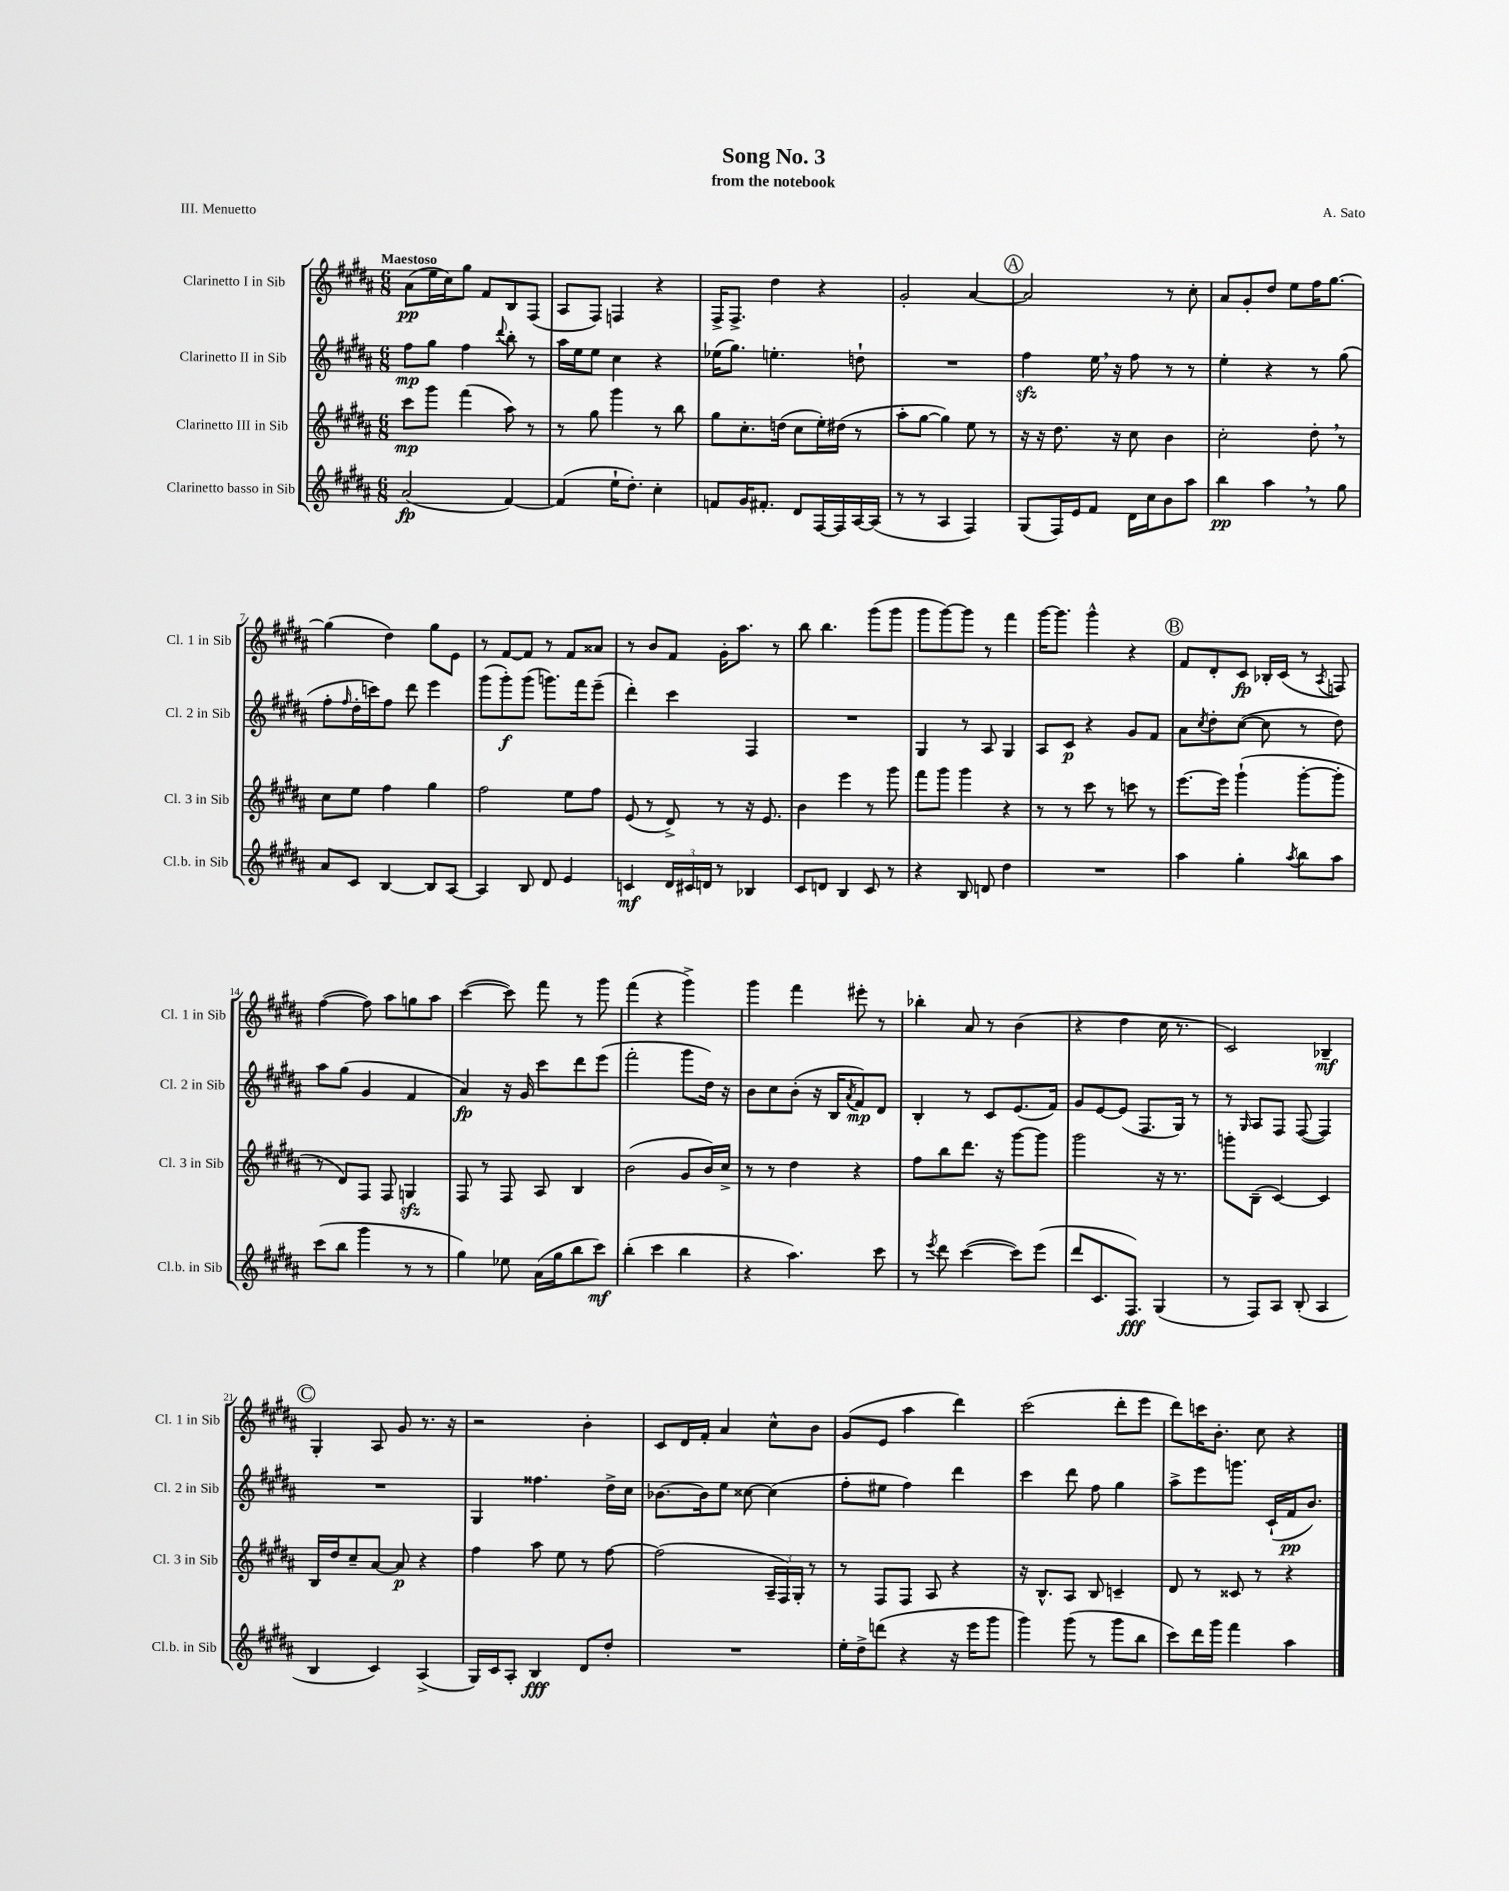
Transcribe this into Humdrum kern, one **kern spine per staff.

**kern	**dynam	**kern	**dynam	**kern	**dynam	**kern	**dynam
*part4	*part4	*part3	*part3	*part2	*part2	*part1	*part1
*staff4	*staff4	*staff3	*staff3	*staff2	*staff2	*staff1	*staff1
*I"Clarinetto basso in Sib	*	*I"Clarinetto III in Sib	*	*I"Clarinetto II in Sib	*	*I"Clarinetto I in Sib	*
*I'Cl.b. in Sib	*	*I'Cl. 3 in Sib	*	*I'Cl. 2 in Sib	*	*I'Cl. 1 in Sib	*
*clefG2	*	*clefG2	*	*clefG2	*	*clefG2	*
*k[f#c#g#d#a#]	*	*k[f#c#g#d#a#]	*	*k[f#c#g#d#a#]	*	*k[f#c#g#d#a#]	*
*M6/8	*	*M6/8	*	*M6/8	*	*M6/8	*
=1	=1	=1	=1	=1	=1	=1	=1
!	!	!	!	!	!	!LO:TX:a:B:t=Maestoso	!
(2a#/	fp	8ccc#\L	mp	8ff#\L	mp	(8a#\L	pp
.	.	8ggg#\J	.	8gg#\J	.	16ee\L	.
.	.	.	.	.	.	16cc#\J)	.
.	.	(4fff#\	.	4ff#\	.	8gg#\J	.
.	.	.	.	.	.	8f#/L	.
.	.	.	.	8qqddd#/	.	.	.
[4f#/)	.	8aa#\)	.	8bb'\	.	8B/	.
.	.	8r	.	8r	.	(8F#/J	.
=2	=2	=2	=2	=2	=2	=2	=2
(4f#/]	.	8r	.	16aa#\LL	.	8A#/L	.
.	.	.	.	16ee\J	.	.	.
.	.	8gg#\	.	8ee\J	.	8F#/J)	.
16ee`\KL	.	4ggg#\	.	4cc#\	.	4Fn/	.
8.dd#'\J)	.	.	.	.	.	.	.
4cc#'\	.	8r	.	4r	.	4r	.
.	.	8bb\	.	.	.	.	.
=3	=3	=3	=3	=3	=3	=3	=3
8fn/L	.	8gg#\L	.	(16ee-X\KL	.	16F#^/KL	.
.	.	.	.	8.gg#\J)	.	8.F#^/J	.
16g#/K	.	8.cc#'\	.	.	.	.	.
8.f#X'/J	.	.	.	.	.	.	.
.	.	.	.	4.een'\	.	4dd#\	.
.	.	(16ddn\Jk	.	.	.	.	.
8d#/L	.	8cc#\L	.	.	.	.	.
[16F#/L	.	16ee'\L)	.	.	.	4r	.
16F#/]	.	(16dd#X\JJ	.	.	.	.	.
[16A#/	.	8r	.	8ddn`\	.	.	.
(16A#/JJ]	.	.	.	.	.	.	.
=4	=4	=4	=4	=4	=4	=4	=4
8r	.	8aa#'\L	.	2.r	.	2g#'/	.
8r	.	[8gg#\J	.	.	.	.	.
4A#/	.	4gg#\])	.	.	.	.	.
4F#/)	.	8ee\	.	.	.	[4a#/	.
.	.	8r	.	.	.	.	.
!!LO:REH:place=s1:t=A
=5	=5	=5	=5	=5	=5	=5	=5
(8G#/L	.	16r	.	4ff#zz\	.	2a#/]	.
.	.	16r	.	.	.	.	.
16F#/L)	.	8.dd#\	.	.	.	.	.
16e/J	.	.	.	.	.	.	.
8f#/J	.	.	.	16ee,\	.	.	.
.	.	16r	.	16r	.	.	.
16d#\LL	.	8cc#\	.	8ff#\	.	.	.
16cc#\J	.	.	.	.	.	.	.
8b\	.	4b\	.	8r	.	8r	.
8aa#\J	.	.	.	8r	.	8cc#'\	.
=6	=6	=6	=6	=6	=6	=6	=6
4bb\	pp	2cc#'\	.	4ee'\	.	8a#/L	.
.	.	.	.	.	.	8g#'/	.
4aa#,\	.	.	.	4r	.	8dd#/J	.
.	.	.	.	.	.	8ee\L	.
8r	.	8dd#',\	.	8r	.	16ff#\K	.
.	.	.	.	.	.	[8.gg#\J	.
8gg#\	.	8r	.	(8gg#\	.	.	.
!!LO:LB:g=z
=7	=7	=7	=7	=7	=7	=7	=7
8a#/L	.	8cc#\L	.	8ff#'\L	.	(4gg#\]	.
.	.	.	.	16qqff#/	.	.	.
8c#/J	.	8ee\J	.	16dd#'\L	.	.	.
.	.	.	.	16cccn\J)	.	.	.
[4B/	.	4ff#\	.	8ff#\J	.	4dd#\)	.
.	.	.	.	8ddd#\	.	.	.
8B/L]	.	4gg#\	.	4eee\	.	8gg#\L	.
[8A#/J	.	.	.	.	.	8e\J	.
=8	=8	=8	=8	=8	=8	=8	=8
4A#/]	.	2ff#\	.	(8ggg#\L	.	8r	.
.	.	.	.	8ggg#'\)	f	[8f#/L	.
8B/	.	.	.	(8ggg#\J	.	8f#/J]	.
8d#/	.	.	.	8.gggn\L)	.	8r	.
4e/	.	8ee\L	.	.	.	8f#/L	.
.	.	.	.	16fff#\k	.	.	.
.	.	8ff#\J	.	(8eee~\J	.	8a##X/J	.
=9	=9	=9	=9	=9	=9	=9	=9
4cn/	mf	(8e/	.	4ddd#'\)	.	8r	.
.	.	8r	.	.	.	8b/L	.
24d#/LL	.	8d#^/)	.	4ccc#\	.	8f#/J	.
24c#X/	.	.	.	.	.	.	.
24dn/JJ	.	.	.	.	.	.	.
8r	.	8r	.	.	.	16g#'\KL	.
.	.	.	.	.	.	8.aa#\J	.
4B-X/	.	16r	.	4F#/	.	.	.
.	.	8.e/	.	.	.	.	.
.	.	.	.	.	.	8r	.
=10	=10	=10	=10	=10	=10	=10	=10
8c#/L	.	4b\	.	2.r	.	8bb\	.
8dn/J	.	.	.	.	.	4.bb\	.
4B/	.	4eee\	.	.	.	.	.
8c#/	.	8r	.	.	.	(8ggg#\L	.
8r	.	8ggg#\	.	.	.	8ggg#\J	.
=11	=11	=11	=11	=11	=11	=11	=11
4r	.	8fff#\L	.	4G#/	.	8ggg#\L	.
.	.	8ggg#\J	.	.	.	[8ggg#\)	.
8B/	.	4ggg#\	.	8r	.	8ggg#\J]	.
8dn/	.	.	.	8A#/	.	8r	.
4dd#\	.	4r	.	4G#/	.	4fff#\	.
=12	=12	=12	=12	=12	=12	=12	=12
2.r	.	8r	.	8A#/L	.	[16ggg#\KL	.
.	.	.	.	.	.	8.ggg#\J]	.
.	.	8r	.	8c#/J	p	.	.
.	.	8ccc#\	.	4r	.	4ggg#^^\	.
.	.	8r	.	.	.	.	.
.	.	8cccn\	.	8g#/L	.	4r	.
.	.	8r	.	8f#/J	.	.	.
!!LO:REH:place=s1:t=B
=13	=13	=13	=13	=13	=13	=13	=13
4aa#\	.	[8.eee\L	.	8a#\L	.	8f#/L	.
.	.	.	.	8qcc#/	.	.	.
.	.	.	.	8dd#'\	.	8d#'/	.
.	.	16eee\Jk]	.	.	.	.	.
4gg#'\	.	(4ggg#`\	.	([8cc#\J	.	8c#/J	fp
.	.	.	.	8cc#\]	.	16B-X'/LL	.
.	.	.	.	.	.	(16c#/JJ	.
8qaa#/	.	.	.	.	.	.	.
8bb\L	.	[8ggg#'\L	.	8r	.	8r	.
.	.	.	.	.	.	8qA#/	.
8aa#\J	.	8ggg#'\J]	.	8dd#\)	.	8Fn/)	.
!!LO:LB:g=z
=14	=14	=14	=14	=14	=14	=14	=14
(8ccc#\L	.	8r	.	8aa#\L	.	([4ff#\	.
8bb\J	.	8d#/L)	.	(8gg#\J	.	.	.
4ggg#\	.	8F#/J	.	4g#/	.	8ff#\])	.
.	.	8F#/	.	.	.	8aa#\L	.
8r	.	4Gnzz/	.	4f#/	.	8ggn\	.
8r	.	.	.	.	.	8aa#\J	.
=15	=15	=15	=15	=15	=15	=15	=15
4gg#\)	.	8F#/	.	4a#/)	fp	([4ccc#\	.
.	.	8r	.	.	.	.	.
8ee-X\	.	8F#/	.	16r	.	8ccc#\])	.
.	.	.	.	16g#/	.	.	.
(16a#\LL	.	8A#/	.	8ccc#\L	.	8fff#\	.
16gg#\J	.	.	.	.	.	.	.
8bb\	.	4B/	.	8ddd#\	.	8r	.
8ccc#\J)	mf	.	.	(8eee\J	.	8ggg#\	.
=16	=16	=16	=16	=16	=16	=16	=16
(4bb'\	.	(2b\	.	2fff#'\	.	(4fff#\	.
4ccc#\	.	.	.	.	.	4r	.
4bb\	.	8g#/L	.	8ggg#\L	.	4ggg#^\)	.
.	.	16b/L)	.	16dd#\Jk)	.	.	.
.	.	16cc#^/JJ	.	16r	.	.	.
=17	=17	=17	=17	=17	=17	=17	=17
4r	.	8r	.	8b\L	.	4ggg#\	.
.	.	8r	.	8cc#\	.	.	.
4.aa#\)	.	4dd#\	.	(8b'\J	.	4fff#\	.
.	.	.	.	16r	.	.	.
.	.	.	.	16B/KL	.	.	.
.	.	.	.	8qa#/	.	.	.
.	.	4r	.	8f#/)	mp	8eee#X'\	.
8ccc#\	.	.	.	8d#/J	.	8r	.
=18	=18	=18	=18	=18	=18	=18	=18
8r	.	8ff#\L	.	4B'/	.	4bb-X'\	.
8qeee/	.	.	.	.	.	.	.
8ddd#\	.	8bb\	.	.	.	.	.
([4ccc#\	.	8.ddd#\J	.	8r	.	8a#/	.
.	.	.	.	8c#/L	.	8r	.
.	.	16r	.	.	.	.	.
8ccc#\L])	.	[8ggg#\L	.	(8.e/	.	(4b\	.
(8eee\J	.	8ggg#\J]	.	.	.	.	.
.	.	.	.	16f#/Jk)	.	.	.
=19	=19	=19	=19	=19	=19	=19	=19
8ddd#/L	.	2ggg#\	.	8g#/L	.	4r	.
8.c#/	.	.	.	[8e/	.	.	.
.	.	.	.	(8e/J]	.	4dd#\	.
8.F#/J)	fff	.	.	.	.	.	.
.	.	.	.	8.F#/L	.	.	.
(4G#/	.	16r	.	.	.	16cc#\	.
.	.	8.r	.	16G#/Jk)	.	8.r	.
.	.	.	.	8r	.	.	.
=20	=20	=20	=20	=20	=20	=20	=20
8r	.	8gggn'\L	.	8r	.	2c#/)	.
.	.	.	.	16qqG#/	.	.	.
8F#/L)	.	(8B~\J	.	8A#/L	.	.	.
8A#/J	.	[4c#/)	.	8F#/J	.	.	.
(8B'/	.	.	.	([8F#/	.	.	.
4A#/	.	4c#/]	.	4F#/])	.	4B-X~/	mf
!!LO:LB:g=z
!!LO:REH:place=s1:t=C
=21	=21	=21	=21	=21	=21	=21	=21
4B/	.	16B/LL	.	2.r	.	4G#'/	.
.	.	16dd#/J	.	.	.	.	.
.	.	8cc#~/	.	.	.	.	.
4c#/)	.	[8a#/J	.	.	.	8A#/	.
.	.	8a#/]	p	.	.	8g#/	.
(4A#^/	.	4r	.	.	.	8.r	.
.	.	.	.	.	.	16r	.
=22	=22	=22	=22	=22	=22	=22	=22
16G#/LL)	.	4ff#\	.	4G#/	.	2r	.
16c#/J	.	.	.	.	.	.	.
8A#'/J	.	.	.	.	.	.	.
4B/	fff	8aa#\	.	4.ff##X\	.	.	.
.	.	8ee\	.	.	.	.	.
8d#/L	.	8r	.	.	.	4b'\	.
8dd#'/J	.	[8ff#\	.	16dd#^\LL	.	.	.
.	.	.	.	16cc#\JJ	.	.	.
=23	=23	=23	=23	=23	=23	=23	=23
2.r	.	(2ff#\]	.	[8.b-X\L	.	8c#/L	.
.	.	.	.	.	.	16d#/L	.
.	.	.	.	16b-\k]	.	16f#'/JJ	.
.	.	.	.	8ee\J	.	4a#/	.
.	.	.	.	[8cc##X\	.	.	.
.	.	24A#~/LL	.	(4cc##\]	.	8cc#^^\L	.
.	.	24F#/)	.	.	.	.	.
.	.	24G#'/JJ	.	.	.	.	.
.	.	8r	.	.	.	8b\J	.
=24	=24	=24	=24	=24	=24	=24	=24
16ee'\LL	.	8r	.	8ff#'\L	.	(8g#/L	.
16dd#^\J	.	.	.	.	.	.	.
(8dddn\J	.	8F#/L	.	8ee#X\J	.	8e/J	.
4r	.	8F#/J	.	4ff#\)	.	4aa#\	.
.	.	8A#/	.	.	.	.	.
16r	.	4r	.	4ddd#\	.	4ddd#\)	.
16eee\KL	.	.	.	.	.	.	.
8ggg#\J	.	.	.	.	.	.	.
=25	=25	=25	=25	=25	=25	=25	=25
4ggg#\)	.	16r	.	4ccc#\	.	(2ccc#\	.
.	.	8.B^^/L	.	.	.	.	.
(8ggg#\	.	8A#/J	.	8ddd#\	.	.	.
8r	.	8B/	.	8ff#\	.	.	.
8ggg#\L	.	4cn~/	.	4gg#\	.	8ddd#'\L	.
8bb\J	.	.	.	.	.	8eee\J	.
=26	=26	=26	=26	=26	=26	=26	=26
8ccc#\L)	.	8d#/	.	8aa#^\L	.	8ddd#\L)	.
16ddd#\L	.	8r	.	8eee\	.	16cccn\K	.
16ggg#\JJ	.	.	.	.	.	8.b'\J	.
4fff#\	.	8c##X/	.	8.gggn\J	.	.	.
.	.	8r	.	.	.	8cc#\	.
.	.	.	.	(16c#`/LL	.	.	.
4aa#\	.	4r	.	16f#/J	pp	4r	.
.	.	.	.	8.b/J)	.	.	.
==	==	==	==	==	==	==	==
*-	*-	*-	*-	*-	*-	*-	*-
